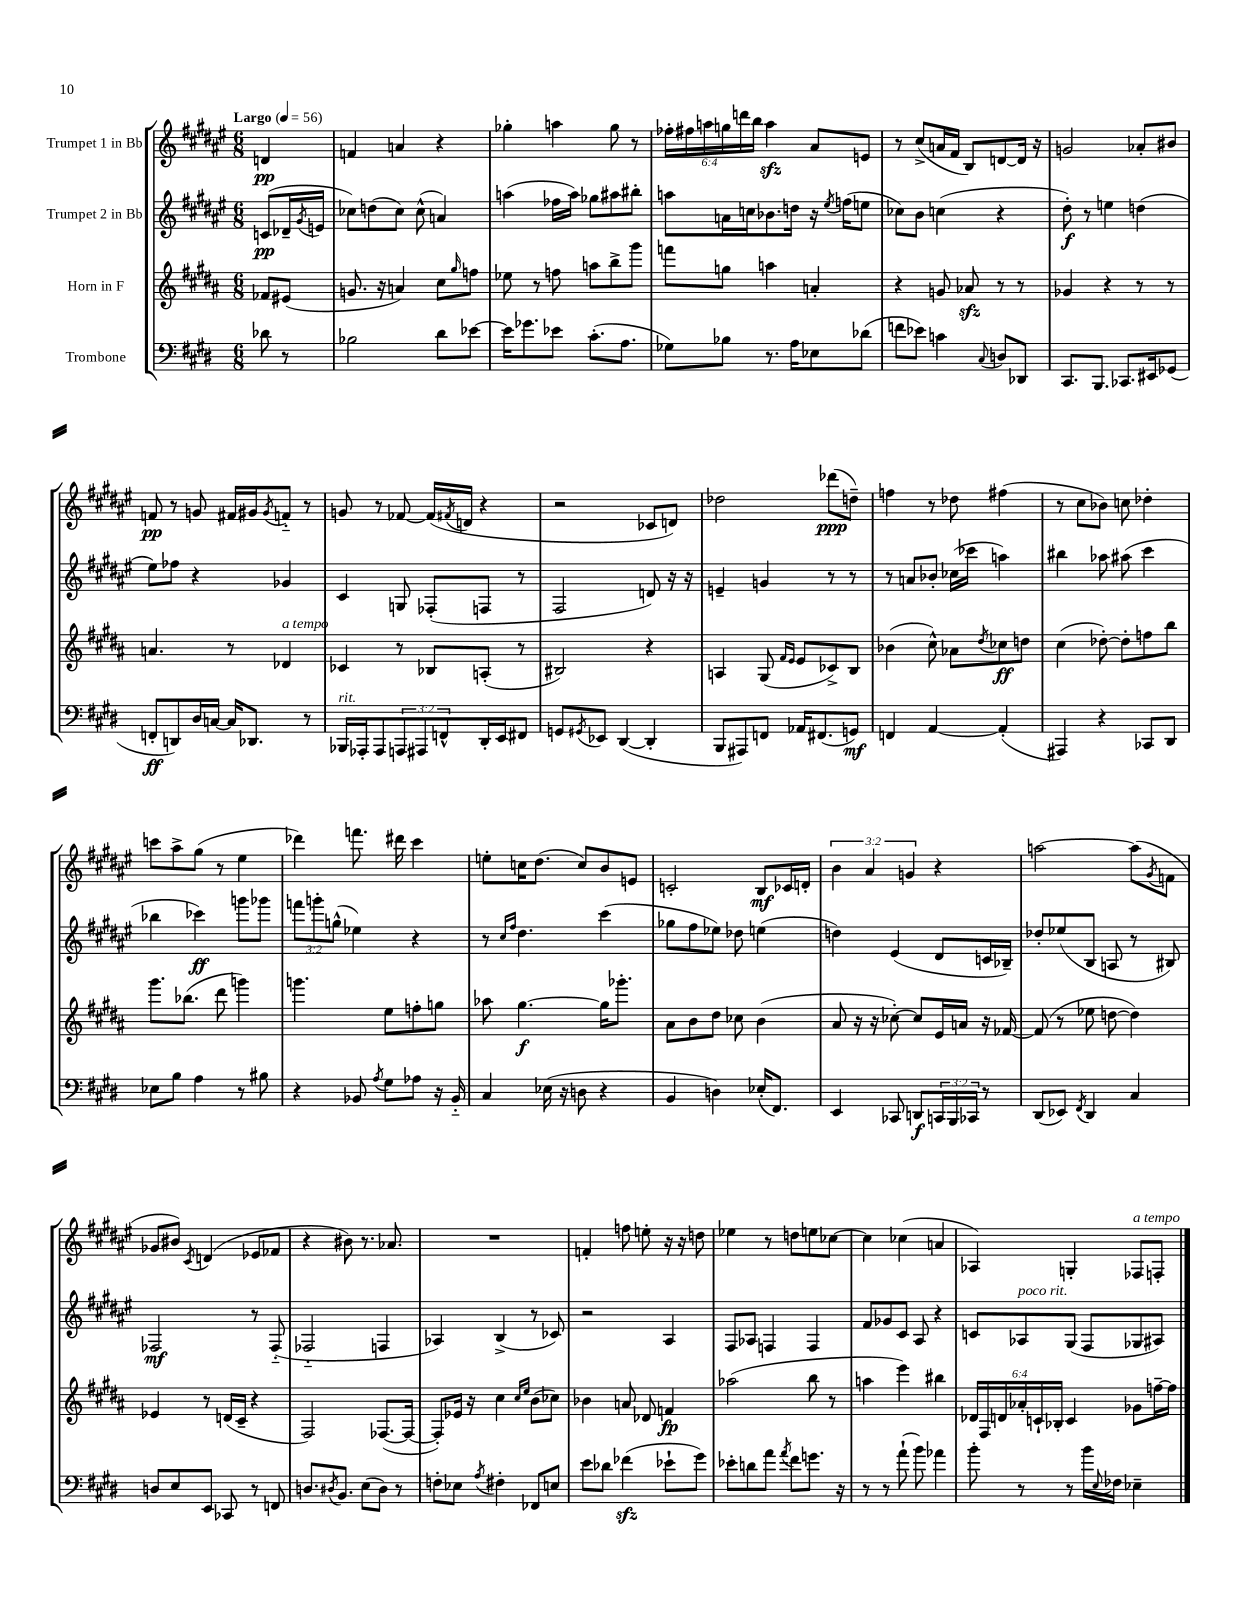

**kern	**kern	**kern	**kern
*staff4	*staff3	*staff2	*staff1
*clefF4	*clefG2	*clefG2	*clefG2
*k[f#c#g#d#]	*k[f#c#g#d#a#]	*k[f#c#g#d#a#e#]	*k[f#c#g#d#a#e#]
*M6/8	*M6/8	*M6/8	*M6/8
*MM56	*MM56	*MM56	*MM56
8d-\	8f-/L	(8c/L	4d/
8r	(8e#/J	16d-~/L	.
.	.	8qg#/	.
.	.	16e/JJ	.
=	=	=	=
2B-\	8.g/	8cc-\L)	4f/
.	.	(8dd\	.
.	16r	.	.
.	4a/)	8cc-\J)	4a/
.	.	(8cc-^^\	.
8d#\L	8cc#\L	4a/)	4r
.	16qqgg#/	.	.
[8e-\J	8ff\J	.	.
=	=	=	=
16e-\]LK	8ee-\	(4aa\	4gg-'\
8.g-\	.	.	.
.	8r	.	.
8e-\J	8ff\	16ff-\LL	4aa\
.	.	16aa\JJ)	.
(8.c#'\L	8aa\L	8gg-\L	.
.	8bb^\	8aa#\	8gg-\
8.A\J	.	.	.
.	8ggg#\J	8bb#'\J	8r
=	=	=	=
8G-\L)	8fff\L	8aa\L	24ff-'\LL
.	.	.	24ff#\
.	.	.	24aa\
8B-\J	8gg\J	16a\L	24gg\
.	.	.	24ddd\
.	.	16cc\J	.
.	.	.	24bb\JJ
8.r	4aa\	8.b-\	4aa\
16A\LK	.	16dd\Jk	.
8E-\	4a'/	16r	8a#/L
.	.	8qee#/	.
.	.	(16ff\LK	.
(8d-\J	.	8ee\J	8e/J
=	=	=	=
8f\L	4r	8cc-\L)	8r
8e-\J)	.	8b\J	(8cc#^/L
4c\	8g/	(4cc\	16a/L
.	.	.	16f#/JJ
.	8a-/	.	8B/L)
8qqC#/	.	.	.
8D/L	8r	4r	[8d/
8DD-/J	8r	.	16d/]Jk
.	.	.	16r
=	=	=	=
8.CC#/L	4g-/	8dd#'\)	2g/
.	.	8r	.
8.BBB/J	.	.	.
.	4r	4ee\	.
8.CC-/L	.	.	.
.	8r	(4dd\	8a-'/L
16EE#/k	.	.	.
(8GG-/J	8r	.	8b#/J
=	=	=	=
8FF'/L	4.a/	8ee#\L)	8f/
8DD/)	.	8ff-\J	8r
16D#/L	.	4r	8g/
[16C/JJ	.	.	.
16C/]LK	8r	.	16f#/LL
8.DD-/J	.	.	16g#/J
.	.	.	8qg#/
.	4d-/	4g-/	8f'~/J
8r	.	.	8r
=	=	=	=
16BBB-/LL	4c-/	4c#/	8g/
16AAA-'/J	.	.	.
8AAA-/	.	.	8r
12AAA/	8r	8G/	[8f-/
12AAA#/	.	.	.
.	8B-/L	(8F-'/L	(16f-/]LL
12FF^^/	.	.	.
.	.	.	8qf#/
.	.	.	16d/JJ
16DD#'/L	(8A'/J	8F/J	4r
16EE/J	.	.	.
8FF#/J	8r	8r	.
=	=	=	=
8GG/L	2B#/)	2F#/	2r
8qGG#/	.	.	.
8EE-/J	.	.	.
([4DD#/	.	.	.
4DD#'/]	4r	8d/)	8c-/L
.	.	16r	8d/J)
.	.	16r	.
=	=	=	=
8BBB/L	4A/	4e~/	2dd-\
8AAA#/)	.	.	.
8FF/J	(8G#/	4g/	.
.	16qqf#/LL	.	.
.	16qqe/JJ	.	.
16AA-/LK	8e/L	.	.
(8.FF#/	.	.	.
.	8c-^/)	8r	(8ddd-\L
8GG/J)	8B/J	8r	8dd~\J)
=	=	=	=
4FF/	(4b-\	8r	4ff\
.	.	8a/L	.
[4AA/	8cc#^^\)	8b-'/J	8r
.	8a-\L	(16cc-\LL	8dd-\
.	.	16ccc-\JJ	.
.	8qdd#/	.	.
(4AA'/]	8cc-\	4aa\)	(4ff#\
.	8dd\J	.	.
=	=	=	=
4AAA#/)	(4cc#\	4bb#\	8r
.	.	.	8cc#\L
4r	[8dd-'\)	8aa-\	8b-\J)
.	8dd-'\]L	(8aa#\	8cc\
8CC-/L	8ff\	4ccc#\	4dd-'\
8DD#/J	8bb\J	.	.
=	=	=	=
8E-\L	8.ggg#\L	4bb-\	8ccc\L
8B\J	.	.	8aa#^\
.	(8.bb-\J	.	.
4A\	.	4ccc-\)	(8gg#\J
.	8ddd#\	.	8r
8r	4ggg\)	8ggg\L	4ee#\
8B#\	.	8ggg-\J	.
=	=	=	=
4r	4.ggg\	12fff\L	4ddd-\)
.	.	12ggg'\	.
.	.	(12gg^^\J	.
8BB-/	.	4ee-\)	8.fff\
8qA/	.	.	.
8G#\L	8ee\L	.	.
.	.	.	16ddd#\
8A-\J	8ff'\	4r	4ccc#\
16r	8gg\J	.	.
16BB-'~/	.	.	.
=	=	=	=
4C#/	8aa-\	8r	8ee'\L
.	.	16qqcc#/LL	.
.	.	16qqff#/JJ	.
.	[4.gg#\	4.dd#\	16cc\K
.	.	.	(8.dd#\J
(16E-\	.	.	.
16r	.	.	.
8D\	.	.	8cc/L)
4r	16gg#\]LK	(4ccc#\	8b/
.	8.ggg-'\J	.	.
.	.	.	8e/J
=	=	=	=
4BB/	8a#\L	8gg-\L	2c'/
.	8b\	8ff#\	.
4D\)	8dd#\J	8ee-\J)	.
.	8cc-\	8dd-\	.
(16E-'/LK	(4b\	(4ee\	8B/L
8.FF#/J)	.	.	.
.	.	.	16c-/L
.	.	.	16d'/JJ
=	=	=	=
4EE/	8a#/	4dd\)	6b\
.	16r	.	.
.	.	.	6a#/
.	16r	.	.
8CC-/	[8cc-'\)	(4e#/	.
.	.	.	6g/
8DD/L	8cc-/]L	.	.
24CC/L	16e/L	8d#/L	4r
24BBB/	.	.	.
.	16a/JJ	.	.
24CC-/JJ	.	.	.
8r	16r	16c/L	.
.	[16f-/	16B-~/JJ)	.
=	=	=	=
(8DD#/L	(8f-/]	8dd-'/L	[2aa\
8EE-/J)	8r	(8ee-/	.
8qFF#/	.	.	.
4DD#/	8ee-\	8B/J	.
.	[8dd\	8A/	.
4C#/	4dd\])	8r	(8aa\]L
.	.	.	8qg#/
.	.	8B#/)	8f\J
=	=	=	=
8D/L	4e-/	2F-/	8g-/L
8E/	.	.	8b#/J)
.	.	.	8qc#/
8EE/J	8r	.	(4d/
8CC-/	(16d/LL	.	.
.	16c#~/JJ	.	.
8r	4r	8r	8e-/L
8FF/	.	(8F-'~/	8f-/J
=	=	=	=
8.D/L	2F#/)	2F-'~/	4r
8qD#/	.	.	.
8.BB/J	.	.	.
.	.	.	8b#\)
(8E\L	.	.	8.r
8D#\J)	([8.F-/L	4F/	.
.	.	.	8.a-/
8r	.	.	.
.	16F-/_Jk	.	.
=	=	=	=
8F'\L	8F-'/]L)	4A-/)	2.r
8E-\J	16e-/Jk	.	.
.	16r	.	.
8qA/	.	.	.
4F#'\	4cc#\	(4B^/	.
.	16qqcc#/LL	.	.
.	16qqee/JJ	.	.
8FF-/L	(8b\L	8r	.
8E/J	8cc-\J)	8c-/)	.
=	=	=	=
8e\L	4b-\	2r	4f'/
8d-\J	.	.	.
(4f-\	8a/	.	8ff\
.	8d-/	.	8ee'\
8e-`\L	4f/	4A#/	16r
.	.	.	16r
8g#\J)	.	.	8dd\
=	=	=	=
8e-'\L	(2aa-\	8F#/L	4ee-\
8d\	.	8A-/J	.
8a\J	.	4F/	8r
8qa/	.	.	.
8f#\L	.	.	8dd\L
8.g\J	8bb\	4F/	8ee\
.	8r	.	[8cc-\J
16r	.	.	.
=	=	=	=
8r	4aa\	8f#/L	4cc-\]
8r	.	8g-/	.
(8a`\	4eee\)	8c#/J	(4cc-\
8b\)	.	8A#/	.
4a-\	4bb#\	4r	4a/
=	=	=	=
8b'\	24d-/LL	8c/L	4A-/)
.	24F#/	.	.
.	24d/	.	.
8r	24a-'/	8A-/	.
.	24c`/	.	.
.	24B-'/JJ	.	.
8r	4c/	(8G#/J	4G'/
16b\LL	.	8F#/L	.
8qqE/	.	.	.
16F-\JJ	.	.	.
4E-~\	8g-\L	8G-/	8F-/L
.	[16ff~\L	8A#/J)	8F'/J
.	16ff\]JJ	.	.
==	==	==	==
*-	*-	*-	*-
